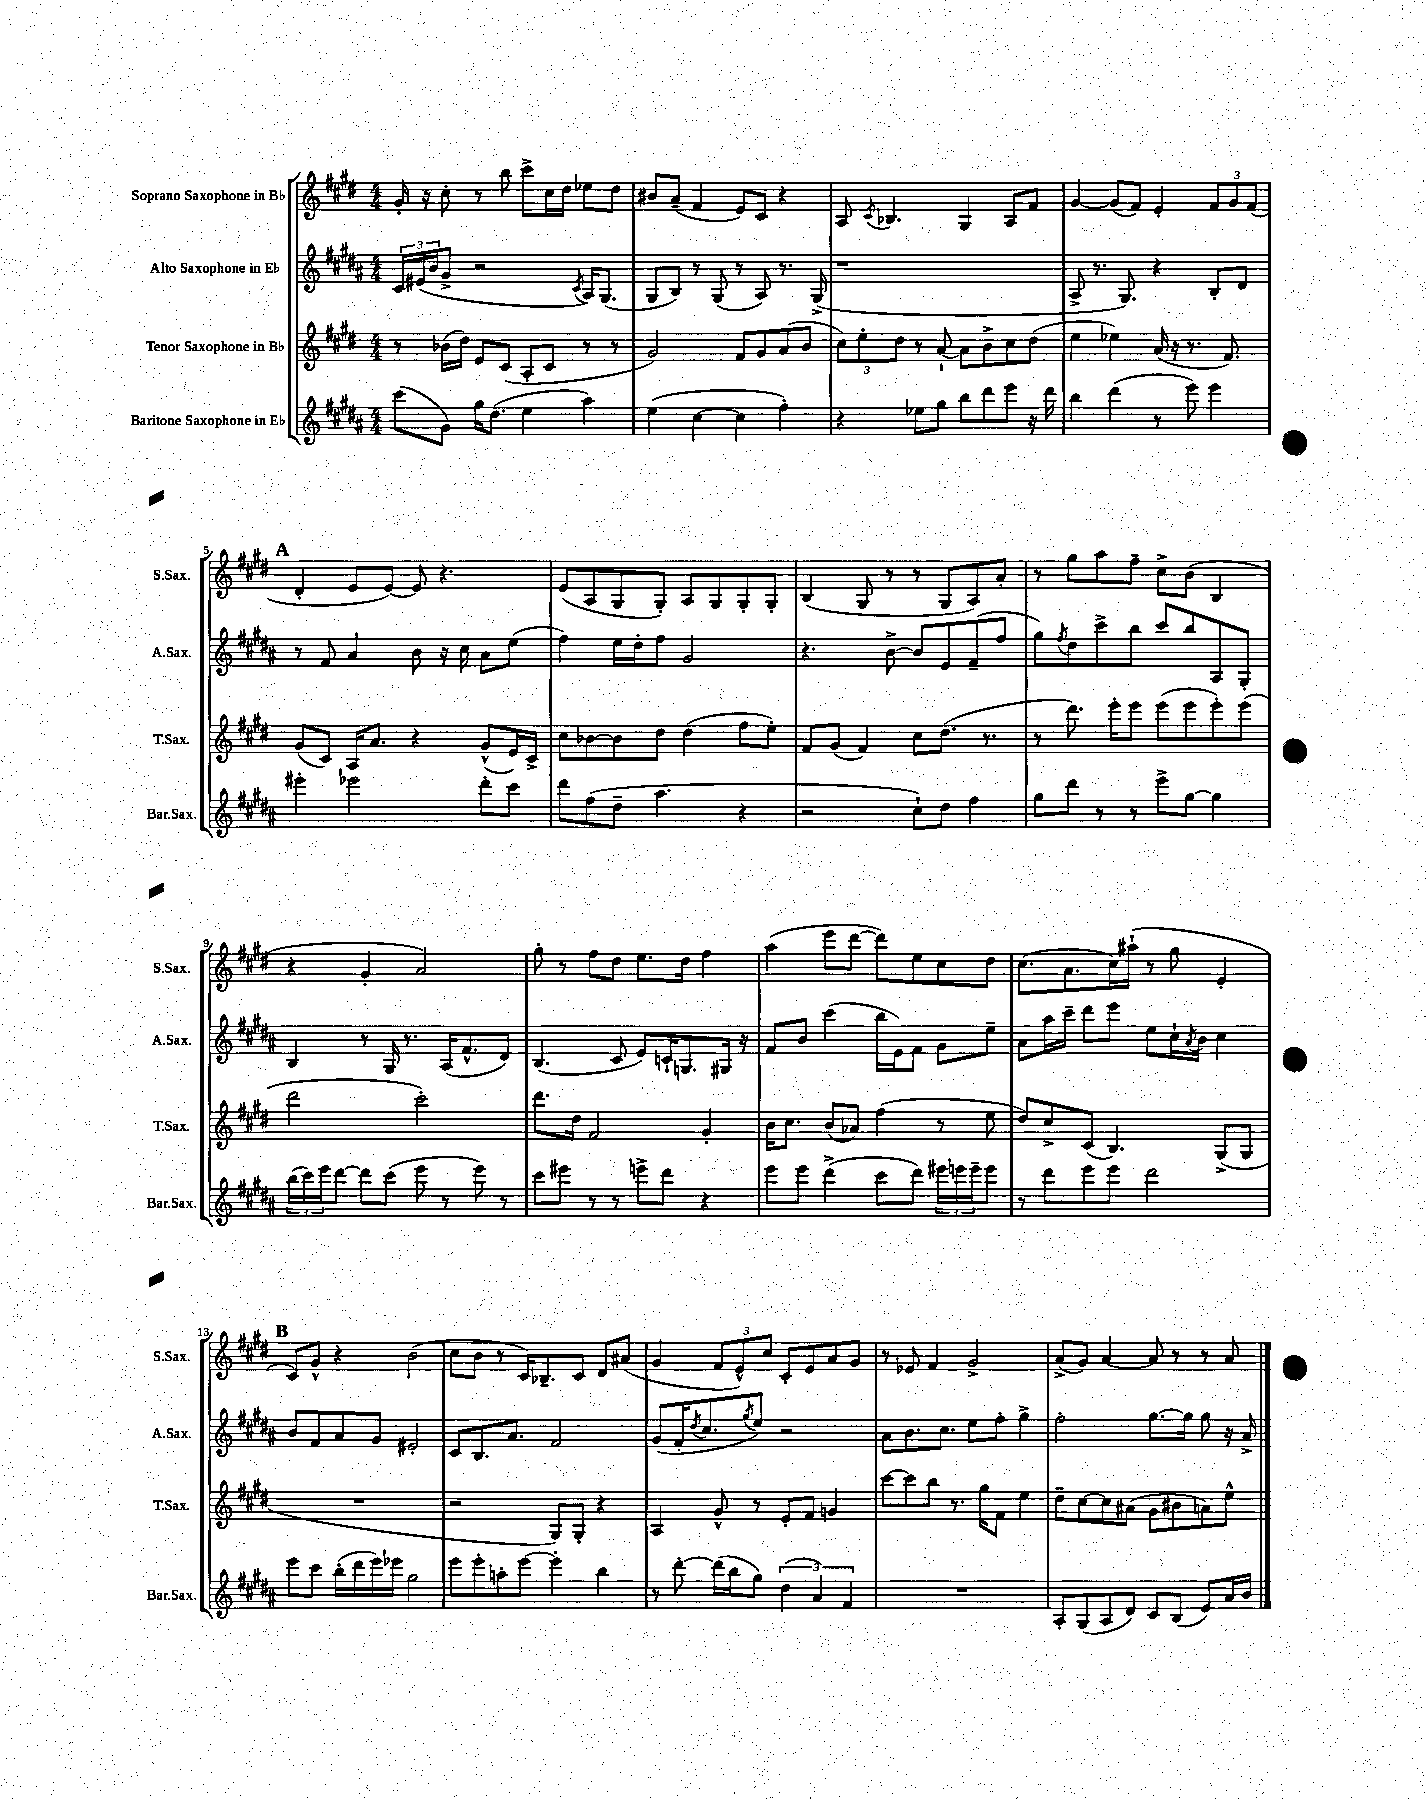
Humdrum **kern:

**kern	**kern	**kern	**kern
*staff4	*staff3	*staff2	*staff1
*clefG2	*clefG2	*clefG2	*clefG2
*k[f#c#g#d#a#]	*k[f#c#g#d#]	*k[f#c#g#d#a#]	*k[f#c#g#d#]
*M4/4	*M4/4	*M4/4	*M4/4
(8ccc#\L	8r	24c#/LL	16g#'/
.	.	(24e#/	.
.	.	.	16r
.	.	24b/J	.
8g#\J)	(16b-\LL	8g#^/J	8cc#'\
.	16dd#\JJ)	.	.
16gg#\LK	8e/L	2r	8r
(8.dd#\J	.	.	.
.	(8c#/J	.	8bb\
4ee\	8A'/L	.	8ccc#^\L
.	8c#/J	.	16cc#\L
.	.	.	16dd#\JJ
.	.	8qc#/	.
4aa#\)	8r	16A#/LK)	8ee-\L
.	.	(8.G#/J	.
.	8r	.	8dd#\J
=	=	=	=
(4ee\	2g#/)	8G#/L	8b#/L
.	.	8B/J)	(8a~/J
[4cc#\	.	8r	4f#/
.	.	(8G#/	.
4cc#\]	8f#/L	8r	8e/L)
.	8g#/	8A#/)	8c#/J
4ff#'\)	(8a/	8.r	4r
.	8b/J	.	.
.	.	(16G#^/	.
=	=	=	=
4r	12cc#\L)	1r	8A/
.	12ee'\	.	.
.	.	.	8qc#/
.	.	.	4.B-/
.	12dd#\J	.	.
8ee-\L	8r	.	.
8gg#\J	[8a`/	.	.
8bb\L	8a\]L	.	4G#/
8ddd#\	8b^\	.	.
8eee\J	8cc#\	.	8A/L
16r	(8dd#\J	.	8f#/J
16ddd#\	.	.	.
=	=	=	=
4bb\	4ee\	8A#^/	[4g#/
.	.	8.r	.
(4ddd#\	4ee-\)	.	(8g#/]L
.	.	8.G#/)	.
.	.	.	8f#/J)
8r	(16a/	4r	4e'/
.	16r	.	.
8eee\)	8.r	.	.
4eee\	.	8B'/L	12f#/L
.	8.f#/)	.	.
.	.	.	12g#/
.	.	8d#/J	.
.	.	.	(12f#/J
=	=	=	=
4eee#'\	(8g#/L	8r	4d#'/
.	8c#/J)	8f#/	.
2eee-\	16A/LK	4a#/	8e/L
.	8.a/J	.	.
.	.	.	[8e/J)
.	4r	8b\	8e/]
.	.	16r	4.r
.	.	16cc#\	.
8ddd#'\L	(8g#^^/L	8a#\L	.
8ccc#\J	16e/L)	(8ee\J	.
.	16c#^/JJ	.	.
=	=	=	=
8ddd#\L	8cc#\L	4ff#\)	(8e/L
(8ff#\	[8b-\	.	8A/
8dd#~\J	8b-\]	16ee\LL	8G#/
.	.	16dd#'\J	.
4.aa#\	8dd#\J	8ff#\J	8G#'/J)
.	(4dd#\	2g#/	8A/L
.	.	.	8G#/
4r	8ff#\L	.	8G#'/
.	8ee'\J)	.	8G#'/J
=	=	=	=
2r	8f#/L	4.r	(4B/
.	(8g#/J	.	.
.	4f#/)	.	8G#/
.	.	[8b^\	8r
8cc#`\L)	8cc#\L	8b/]L	8r
8dd#\J	(8.dd#\J	8e/	8G#/L
4ff#\	.	(8f#~/	8A/)
.	8.r	.	.
.	.	8ff#/J	8a'/J
=	=	=	=
8gg#\L	8r	8gg#\L)	8r
.	.	8qff#/	.
8ddd#\J	8.ddd#\)	8dd#\	8gg#\L
8r	.	8ccc#^\	8aa\
.	16eee'\LK	.	.
8r	8eee\J	8bb\J	8ff#~\J
8eee^\L	(8eee\L	8ccc#/L	8cc#^\L
[8gg#\J	8eee\	8bb/	(8b\J
4gg#\]	8eee'\)	8A#/	4B/
.	(8eee\J	8G#'/J	.
=	=	=	=
(24bb\LL	2ddd#\	4B/	4r
24ccc#\)	.	.	.
24eee\J	.	.	.
[8ddd#\J	.	.	.
8ddd#\]L	.	8r	4g#'/
(8ccc#\J	.	16G#/	.
.	.	8.r	.
8eee\	2ccc#'\)	.	2a/)
8r	.	(16A#/LK	.
.	.	8.f#^^/	.
8eee\)	.	.	.
8r	.	8d#/J)	.
=	=	=	=
8ccc#\L	8.ddd#\L	(4.B/	8gg#'\
8eee#\J	.	.	8r
.	16dd#\Jk	.	.
8r	2f#/	.	8ff#\L
8r	.	8c#/	8dd#\J
8eee^\L	.	8e/L)	8.ee\L
8ddd#\J	.	16c`/K	.
.	.	8.G/	16dd#\Jk
4r	4g#'/	.	4ff#\
.	.	16G#/Jk	.
.	.	16r	.
=	=	=	=
8eee\L	16b\LK	8f#/L	(4aa\
.	8.cc#\J	.	.
8eee\J	.	8b/J	.
(4ddd#^\	(8b/L	(4ccc#\	8eee\L
.	8a-/J)	.	[8ddd#\J
8ccc#\L	(4ff#\	16bb\LL	8ddd#\]L)
.	.	16e\J)	.
8ddd#\J)	.	8f#\J	8ee\
24eee#\LL	8r	8g#\L	8cc#\
24eee\	.	.	.
24eee~\J	.	.	.
8eee\J	8ee\	8ee~\J	8dd#\J
=	=	=	=
8r	8dd#/L)	8a#\L	(8.cc#\L
8ddd#\L	8cc#^/	16aa#\L	.
.	.	16ccc#~\JJ	8.a\
8eee\	(8c#/J	8ddd#\L	.
8eee\J	4.B/)	8eee\J	16cc#\L)
.	.	.	(16aa#`\JJ
2ddd#\	.	8ee\L	8r
.	.	16cc#`\L	8gg#\
.	.	8qa#/	.
.	.	16b\JJ	.
.	(8G#^/L	4cc#\	4e'/
.	8G#/J	.	.
=	=	=	=
8eee\L	1r	8b/L	8c#/L)
8ccc#\J	.	8f#/	8g#^^/J
(16bb'\LL	.	8a#/	4r
16ddd#\	.	.	.
16eee\)	.	8g#/J	.
16eee-\JJ	.	.	.
2gg#\	.	2e#'/	(2b\
=	=	=	=
8eee\L	2r	8c#/L	8cc#\L
8eee'\	.	8.B/	8b\J
8aa'\	.	.	8r
.	.	8.a#/J	.
[8eee\J	.	.	16c#/LK)
.	.	.	8.B-~/
4eee'\]	8G#/L)	2f#/	.
.	8G#'/J	.	8c#/J
4bb\	4r	.	8d#/L
.	.	.	(8a#/J
=	=	=	=
8r	4A/	(8g#/L	4g#/
[8ddd#'\	.	16f#'/K	.
.	.	8qdd#/	.
.	.	8.cc#/	.
(16ddd#\]LL	8g#^^/	.	12f#/L
16bb\J	.	.	.
.	.	.	12e^^/)
.	.	8qgg#/	.
8gg#\J)	8r	8ee/J)	.
.	.	.	12cc#/J
(6dd#\	8e'/L	2r	8c#'/L
.	8f#/J	.	8e/
6a#/)	.	.	.
.	4g/	.	8a/
6f#/	.	.	.
.	.	.	8g#/J
=	=	=	=
1r	[8ccc#\L	8a#\L	8r
.	8ccc#\]	8.b\	8e-/
.	8bb\J	.	4f#/
.	.	8.cc#\J	.
.	8.r	.	.
.	.	8ee\L	2g#^/
.	16gg#\LK	.	.
.	8f#\J	8ff#'\J	.
.	4ee\	4gg#^\	.
=	=	=	=
8A#'/L	8dd#~\L	2ff#'\	(8a^/L
(8G#/	[8cc#\	.	8g#/J)
8A#/	8cc#\]	.	[4a/
8d#/J)	(8a#\J	.	.
8c#/L	8g#\L	[8.gg#\L	8a/]
(8B/J	8b#\	.	8r
.	.	16gg#\]Jk	.
8e/L)	8a\)	8gg#\	8r
16a#/L	8ee^^\J	16r	8a/
16b/JJ	.	16a#^/	.
==	==	==	==
*-	*-	*-	*-
